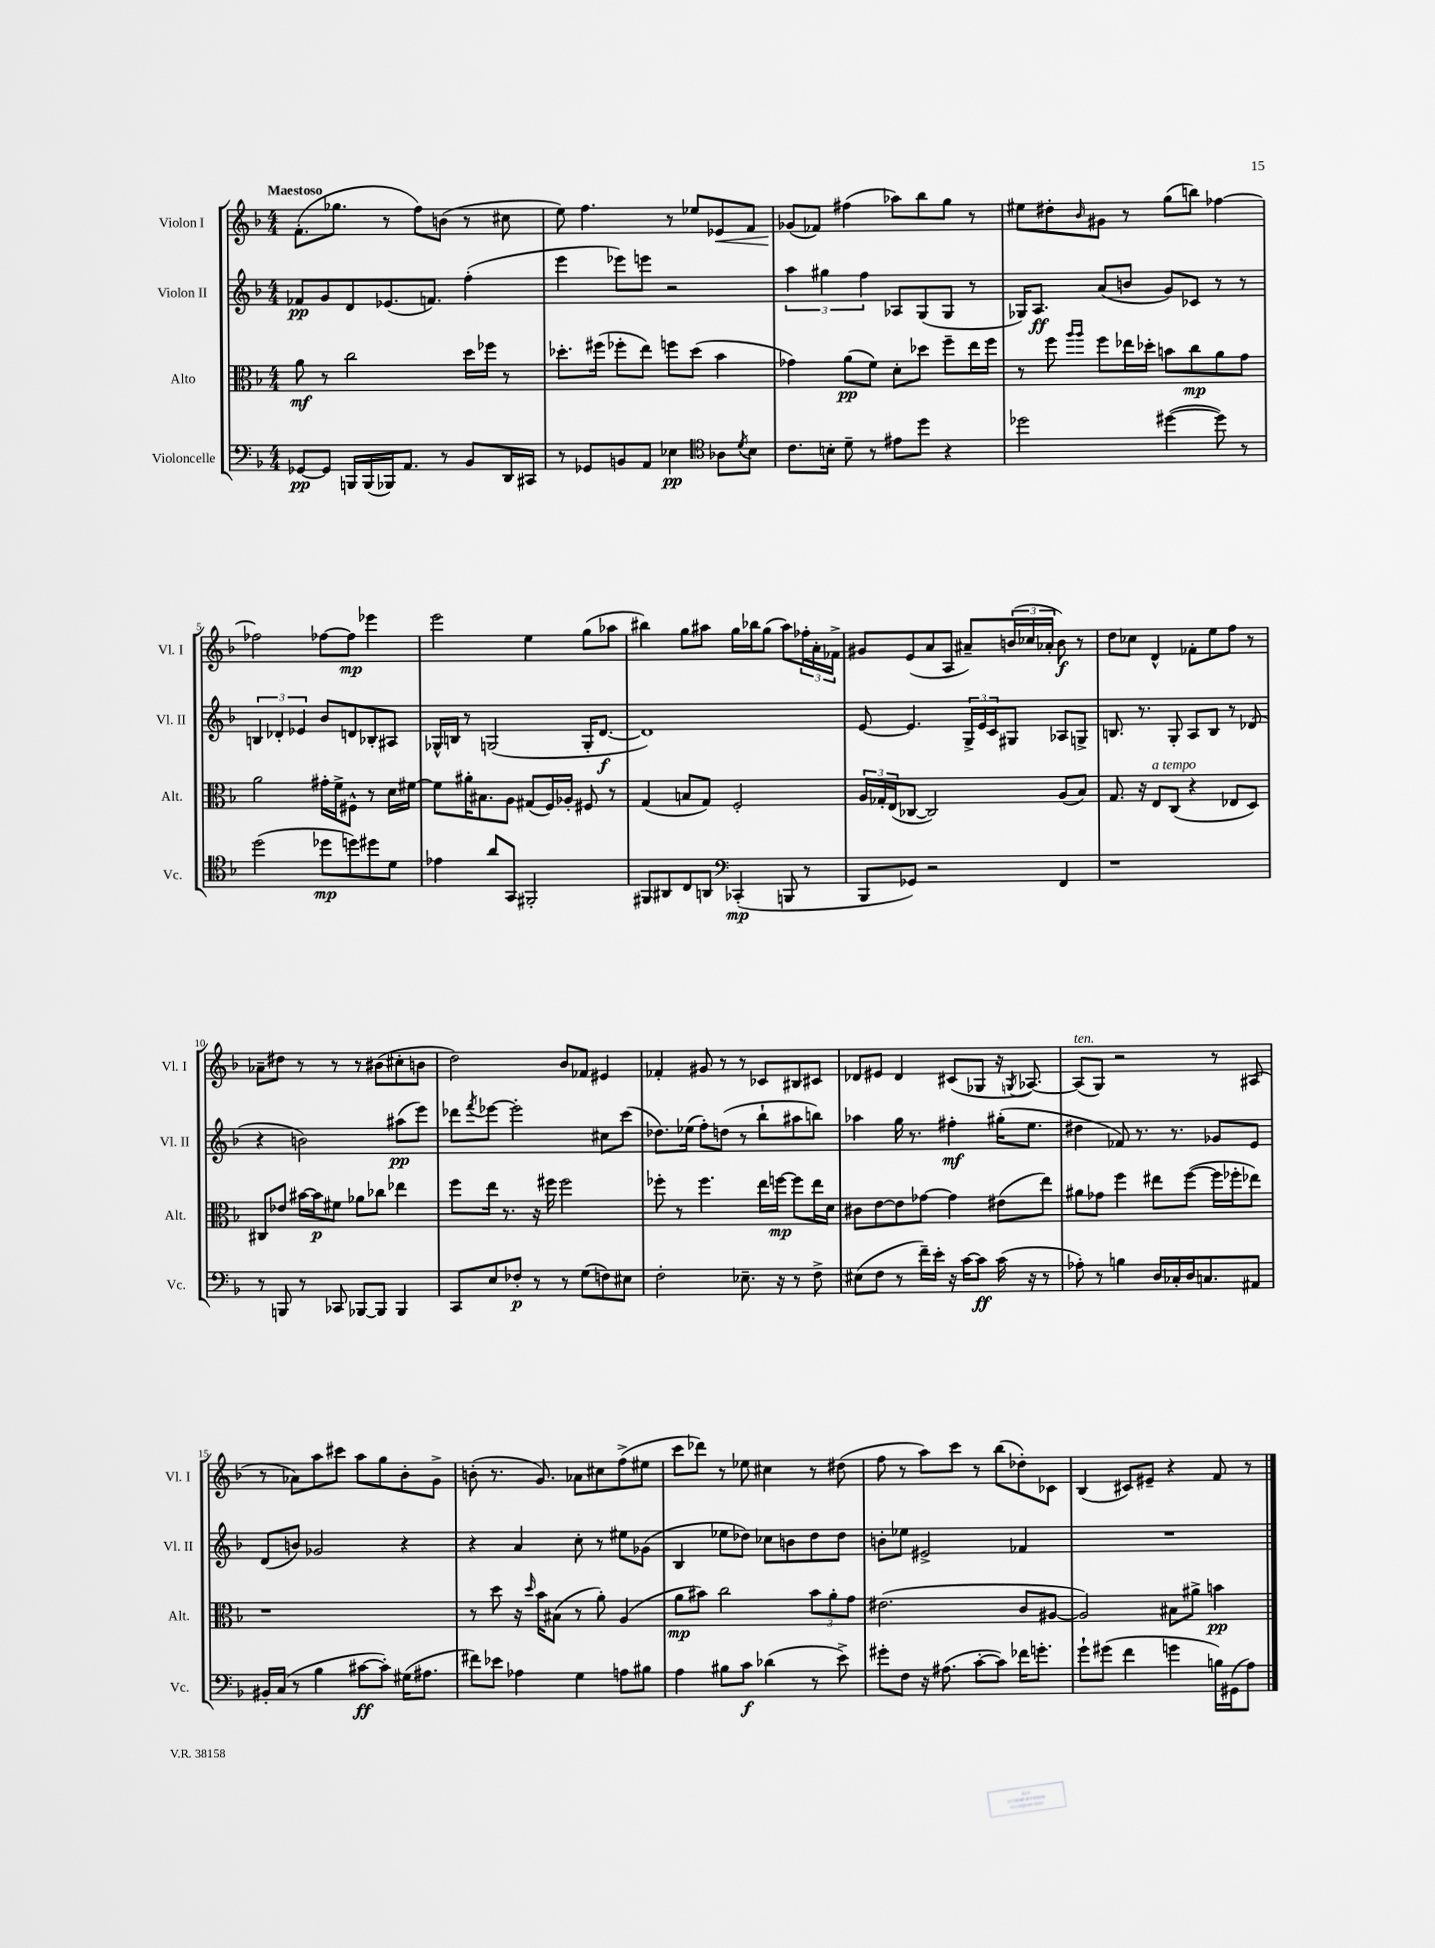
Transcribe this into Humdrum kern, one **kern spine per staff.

**kern	**dynam	**kern	**dynam	**kern	**dynam	**kern	**dynam
*part4	*part4	*part3	*part3	*part2	*part2	*part1	*part1
*staff4	*staff4	*staff3	*staff3	*staff2	*staff2	*staff1	*staff1
*I"Violoncelle	*	*I"Alto	*	*I"Violon II	*	*I"Violon I	*
*I'Vc.	*	*I'Alt.	*	*I'Vl. II	*	*I'Vl. I	*
*clefF4	*	*clefC3	*	*clefG2	*	*clefG2	*
*k[b-]	*	*k[b-]	*	*k[b-]	*	*k[b-]	*
*M4/4	*	*M4/4	*	*M4/4	*	*M4/4	*
=1	=1	=1	=1	=1	=1	=1	=1
!	!	!	!	!	!	!LO:TX:a:B:t=Maestoso	!
[8GG-X/L	pp	8a\	mf	8f-X/L	pp	(8.f'\L	.
8GG-/J]	.	8r	.	8g/	.	.	.
.	.	.	.	.	.	8.gg-X\J	.
16BBBn/LL	.	2cc\	.	8d/	.	.	.
(16BBB/	.	.	.	.	.	.	.
16BBB-X/J)	.	.	.	(8.e-X/	.	8r	.
8.AA/J	.	.	.	.	.	.	.
.	.	.	.	.	.	8ff\L)	.
.	.	.	.	8.fn/J)	.	.	.
8r	.	.	.	.	.	(8bn\J	.
8BB-/L	.	16dd\LL	.	(4ff'\	.	8r	.
.	.	16ff-X\JJ	.	.	.	.	.
16DD/L	.	8r	.	.	.	8cc#X\	.
16CC#X/JJ	.	.	.	.	.	.	.
=2	=2	=2	=2	=2	=2	=2	=2
8r	.	8.dd-X'\L	.	4eee\	.	8ee\)	.
8GG-X/L	.	.	.	.	.	4.ff\	.
.	.	(16ff#X\Jk	.	.	.	.	.
8BBn/	.	8ff-X'\L	.	8eee-X\L)	.	.	.
8AA/J	.	8ee\J)	.	8eeen\J	.	.	.
4E-X\	pp	8ffn\L	.	2r	.	8r	.
.	.	(8dd-\J	.	.	.	8ee-X/L	.
*clefC4	*	*	*	*	*	*	*
!	!	!	!	!	!	!	!LO:HP:b
8A-X\L	.	4b-\	.	.	.	8e-X/	<
8qd/	.	.	.	.	.	.	.
8B-\J	.	.	.	.	.	8f/J	.
=3	=3	=3	=3	=3	=3	=3	=3
8.c\L	.	4g-X\)	.	6aa\	.	(8g-X/L	.
.	.	.	.	.	.	8f-X/J)	[
.	.	.	.	6gg#X\	.	.	.
16Bn'\Jk	.	.	.	.	.	.	.
8d~\	.	(8a\L	pp	.	.	(4ff#X\	.
.	.	.	.	6ff\	.	.	.
8r	.	8f\J)	.	.	.	.	.
8e#X\L	.	8d'\L	.	8A-X/L	.	8aa-X\L)	.
8dd\J	.	8dd-X\J	.	(8G/	.	8bb-\	.
4r	.	8ff~\L	.	8G/J	.	8gg\J	.
.	.	16ee\L	.	8r	.	8r	.
.	.	16ff\JJ	.	.	.	.	.
=4	=4	=4	=4	=4	=4	=4	=4
2dd-X\	.	8r	.	16G-X/KL)	.	8ee#X\L	.
.	.	.	.	8.A/J	ff	.	.
.	.	8ff\	.	.	.	8dd#X'\	.
.	.	16qqaa/LL	.	.	.	.	.
.	.	16qqaa/JJ	.	.	.	16qqb-/	.
.	.	8ff\L	.	(8a/L	.	8g#X\J	.
.	.	16ee-X\L	.	8bn/J	.	8r	.
.	.	16dd-X'\JJ	.	.	.	.	.
([4dd#X\	.	8bn\L	.	8g/L)	.	(8gg\L	.
.	.	8cc\	mp	8c-X/J	.	8bbn\J)	.
8dd#\])	.	8a\	.	8r	.	[4ff-X\	.
8r	.	8g\J	.	8r	.	.	.
!!LO:LB:g=z
=5	=5	=5	=5	=5	=5	=5	=5
(2dd\	.	2a\	.	6Bn/	.	2ff-X\]	.
.	.	.	.	6d-X'/	.	.	.
.	.	.	.	6e-X/	.	.	.
8dd-X\L	mp	16g#X'\LL	.	8b-/L	.	[8ff-X\L	.
.	.	16f^\J	.	.	.	.	.
8ddn\)	.	8F#X^^\J	.	8dn/	.	8ff-\J]	mp
8dd#X\	.	8r	.	8B-X'/	.	4eee-X\	.
8d\J	.	16d\LL	.	8A#X/J	.	.	.
.	.	[16f#X\JJ	.	.	.	.	.
=6	=6	=6	=6	=6	=6	=6	=6
4e-X\	.	8f#\L]	.	16G-X^^/LL	.	2eee\	.
.	.	.	.	16Bn/JJ	.	.	.
.	.	16a#X'\K	.	8r	.	.	.
.	.	8.B#X\	.	.	.	.	.
8a/L	.	.	.	(2Gn/	.	.	.
8GG/J	.	8A\J	.	.	.	.	.
2FF#X'/	.	(8G#X/L	.	.	.	4ee\	.
.	.	16F/L)	.	.	.	.	.
.	.	16A-X'/JJ	.	.	.	.	.
.	.	8F#X/	.	16G'/KL	.	(8gg\L	.
.	.	.	.	[8.d/J	f	.	.
.	.	8r	.	.	.	8aa-X\J	.
=7	=7	=7	=7	=7	=7	=7	=7
8FF#X/L	.	(4G/	.	1d])	.	4bb#X\)	.
8AA#X/	.	.	.	.	.	.	.
8C/	.	8Bn/L	.	.	.	8gg\L	.
8AAn/J	.	8G/J)	.	.	.	8aa#X\J	.
*clefF4	*	*	*	*	*	*	*
(4CC-X'/	mp	2F'/	.	.	.	16gg\LL	.
.	.	.	.	.	.	16bb-X\J	.
.	.	.	.	.	.	(8gg\J	.
8BBBn/	.	.	.	.	.	8aa#\L)	.
8r	.	.	.	.	.	24ff-X'\L	.
.	.	.	.	.	.	24a'\	.
.	.	.	.	.	.	24f-X^\JJ	.
=8	=8	=8	=8	=8	=8	=8	=8
8BBB-/L	.	24A/LL	.	[8e/	.	8g#X/L	.
.	.	24G-X'/	.	.	.	.	.
.	.	(24E/J	.	.	.	.	.
8GG-X/J)	.	[8C-X/J	.	4.e/]	.	(8e/	.
2r	.	2C-/])	.	.	.	8a/	.
.	.	.	.	.	.	8A/J	.
.	.	.	.	24G^/LL	.	8a#X~/L)	.
.	.	.	.	24e/	.	.	.
.	.	.	.	24c/J	.	.	.
.	.	.	.	8G#X/J	.	(24bn/L	.
.	.	.	.	.	.	24cc-X/	.
.	.	.	.	.	.	24a-X'/JJ	.
4FF/	.	(8A/L	.	8A-X/L	.	8b\)	f
.	.	8B-/J)	.	8Gn^/J	.	8r	.
=9	=9	=9	=9	=9	=9	=9	=9
1r	.	8.G/	.	8.Bn/	.	8dd\L	.
.	.	.	.	.	.	8cc-X\J	.
.	.	16r	.	8.r	.	.	.
!	!	!LO:TX:a:i:t=a tempo	!	!	!	!	!
.	.	8E/L	.	.	.	4d^^/	.
.	.	(8C/J	.	8G'/	.	.	.
.	.	4r	.	8A/L	.	8f-X'\L	.
.	.	.	.	8B/J	.	8ee\	.
.	.	8E-X/L	.	8r	.	8ff\J	.
.	.	8D/J)	.	(8d-X/	.	8r	.
!!LO:LB:g=z
=10	=10	=10	=10	=10	=10	=10	=10
8r	.	8C#X/L	.	4r	.	8a-X~\L	.
8BBBn/	.	8e-X/J	.	.	.	8dd#X\J	.
8r	.	[16b#X\LL	.	2bn\)	.	8r	.
.	.	16b#\J]	p	.	.	.	.
8CC-X/	.	8f#X\J	.	.	.	8r	.
[8BBB-X/L	.	8a-X\L	.	.	.	8r	.
8BBB-/J]	.	8cc-X\J	.	.	.	(8b#X\L	.
4BBB-/	.	4ee-X\	.	(8aa#X\L	pp	8cc#X'\	.
.	.	.	.	8eee\J)	.	8bn\J	.
=11	=11	=11	=11	=11	=11	=11	=11
8CC/L	.	8ff\L	.	8ddd-X\L	.	2dd\)	.
.	.	.	.	8qfff/	.	.	.
8E/	.	16ee\Jk	.	[8eee-X\J	.	.	.
.	.	8.r	.	.	.	.	.
8F-X'/J	p	.	.	2eee-'\]	.	.	.
8r	.	16r	.	.	.	.	.
.	.	16ff#X\	.	.	.	.	.
8r	.	2ff#\	.	.	.	8b-/L	.
(8G\L	.	.	.	.	.	8f-X/J	.
8Fn\)	.	.	.	8cc#X\L	.	4e#X/	.
8E#X\J	.	.	.	(8ccc\J	.	.	.
=12	=12	=12	=12	=12	=12	=12	=12
2F'\	.	8ff-X'\	.	8.dd-X\L)	.	4f-X'/	.
.	.	8r	.	.	.	.	.
.	.	.	.	(16ee-X\Jk	.	.	.
.	.	4.ff-\	.	8ff'\L)	.	8g#X/	.
.	.	.	.	(8ddn\J	.	8r	.
8.E-X~\	.	.	.	8r	.	8r	.
.	.	16ee\LL	.	8bb-`\L	.	8c-X/L	.
16r	.	[16ffn\JJ	mp	.	.	.	.
8r	.	8ff\L]	.	8aa#X\	.	8B#X/	.
8F^\	.	16ee\L	.	8bbn\J)	.	8c#X/J	.
.	.	16d\JJ	.	.	.	.	.
=13	=13	=13	=13	=13	=13	=13	=13
(8E#X\L	.	8c#X\L	.	4aa-X\	.	8d-X/L	.
8F\J	.	[8e\	.	.	.	8e#X/J	.
8r	.	8e\]	.	16gg\	.	4d-/	.
.	.	.	.	8.r	.	.	.
16f~\LL)	.	[8g-X\J	.	.	.	.	.
16e'\JJ	.	.	.	.	.	.	.
16r	.	4g-\]	.	4ff#X'\	mf	(8c#X/L	.
[16c\KL	.	.	.	.	.	.	.
8c\J]	ff	.	.	.	.	8G-X/J	.
(16c\	.	(8e#X\L	.	(16gg#X'\KL	.	16r	.
.	.	.	.	.	.	8qGn/	.
16r	.	.	.	8.ee\J	.	[8.A-X/)	.
8r	.	8ee\J)	.	.	.	.	.
=14	=14	=14	=14	=14	=14	=14	=14
!	!	!	!	!	!	!LO:TX:a:i:t=ten.	!
8A-X'\)	.	8a#X\L	.	4dd#X\	.	(8A-/L]	.
8r	.	8g-X\J	.	.	.	8G/J)	.
4Bn\	.	4ff\	.	8f-X/)	.	2r	.
.	.	.	.	8.r	.	.	.
16D/LL	.	8ee#X\L	.	.	.	.	.
16C-X'/	.	.	.	8.r	.	.	.
16D/J	.	([8ff\J	.	.	.	.	.
8.Cn/	.	.	.	.	.	.	.
.	.	16ff\LL]	.	8g-X/L	.	8r	.
.	.	16ff-X'\J	.	.	.	.	.
8AA#X/J	.	8ee-X\J)	.	8e/J	.	(8A#X/	.
!!LO:LB:g=z
=15	=15	=15	=15	=15	=15	=15	=15
16BB#X'/LL	.	1r	.	(8d/L	.	8r	.
(16C/JJ	.	.	.	.	.	.	.
8r	.	.	.	8bn/J)	.	8a-X\L)	.
4B-\	.	.	.	2g-X/	.	8aa\	.
.	.	.	.	.	.	8ccc#X\J	.
[8c#X\L	ff	.	.	.	.	8aa\L	.
8c#'\J])	.	.	.	.	.	8gg\	.
(16G#X\KL	.	.	.	4r	.	8b-'\	.
8.A#X\J	.	.	.	.	.	.	.
.	.	.	.	.	.	8g^\J	.
=16	=16	=16	=16	=16	=16	=16	=16
8f#X\L)	.	8r	.	4r	.	(8bn'\	.
8e-X\J	.	8dd\	.	.	.	8.r	.
4A-X\	.	16r	.	4a/	.	.	.
.	.	16qqdd/	.	.	.	.	.
.	.	16b-\KL	.	.	.	8.g/)	.
.	.	(8B#X\J	.	.	.	.	.
4G\	.	8r	.	8cc'\	.	8a-X\L	.
.	.	8a'\)	.	8r	.	8cc#X\	.
8An\L	.	(4A/	.	8ee#X\L	.	(8ff^\	.
8B#X\J	.	.	.	(8g-X\J	.	8ee#X\J	.
=17	=17	=17	=17	=17	=17	=17	=17
4A\	.	8a\L	mp	4B-/	.	8ccc\L	.
.	.	8b#X\J)	.	.	.	8ddd-X\J)	.
8B#X\L	.	2cc\	.	8ee-X\L	.	8r	.
8c\J	f	.	.	8dd-X\J)	.	8ee-X\	.
(4d-X\	.	.	.	8cc-X\L	.	4cc#X\	.
.	.	.	.	8bn\	.	.	.
8r	.	12b#\L	.	8dd-\	.	8r	.
.	.	12a'\	.	.	.	.	.
8e^\)	.	.	.	8dd-\J	.	(8dd#X\	.
.	.	12g\J	.	.	.	.	.
=18	=18	=18	=18	=18	=18	=18	=18
8g#X'\L	.	(2.e#X\	.	8bn'\L	.	8ff\	.
8F\J	.	.	.	8ee-X\J	.	8r	.
16r	.	.	.	2e#X^/	.	8aa\L)	.
(8.A#X\	.	.	.	.	.	.	.
.	.	.	.	.	.	8ccc\J	.
[8c'\L	.	.	.	.	.	8r	.
8c\J])	.	.	.	.	.	(8bb-\L	.
16f-X\KL	.	8c/L	.	4f-X/	.	8dd-X'\)	.
8.gn'\J	.	.	.	.	.	.	.
.	.	[8A#X/J	.	.	.	8c-X\J	.
=19	=19	=19	=19	=19	=19	=19	=19
8g`\L	.	2A#/])	.	1r	.	(4B-/	.
(8g#X\J	.	.	.	.	.	.	.
4f\	.	.	.	.	.	8c#X/L)	.
.	.	.	.	.	.	8e#X~/J	.
4gn\	.	8B#X\L	.	.	.	4r	.
.	.	8a#X^\J	.	.	.	.	.
16Bn\LL)	.	4bn\	pp	.	.	8f/	.
(16GG#X\J	.	.	.	.	.	.	.
8A\J)	.	.	.	.	.	8r	.
==	==	==	==	==	==	==	==
*-	*-	*-	*-	*-	*-	*-	*-
